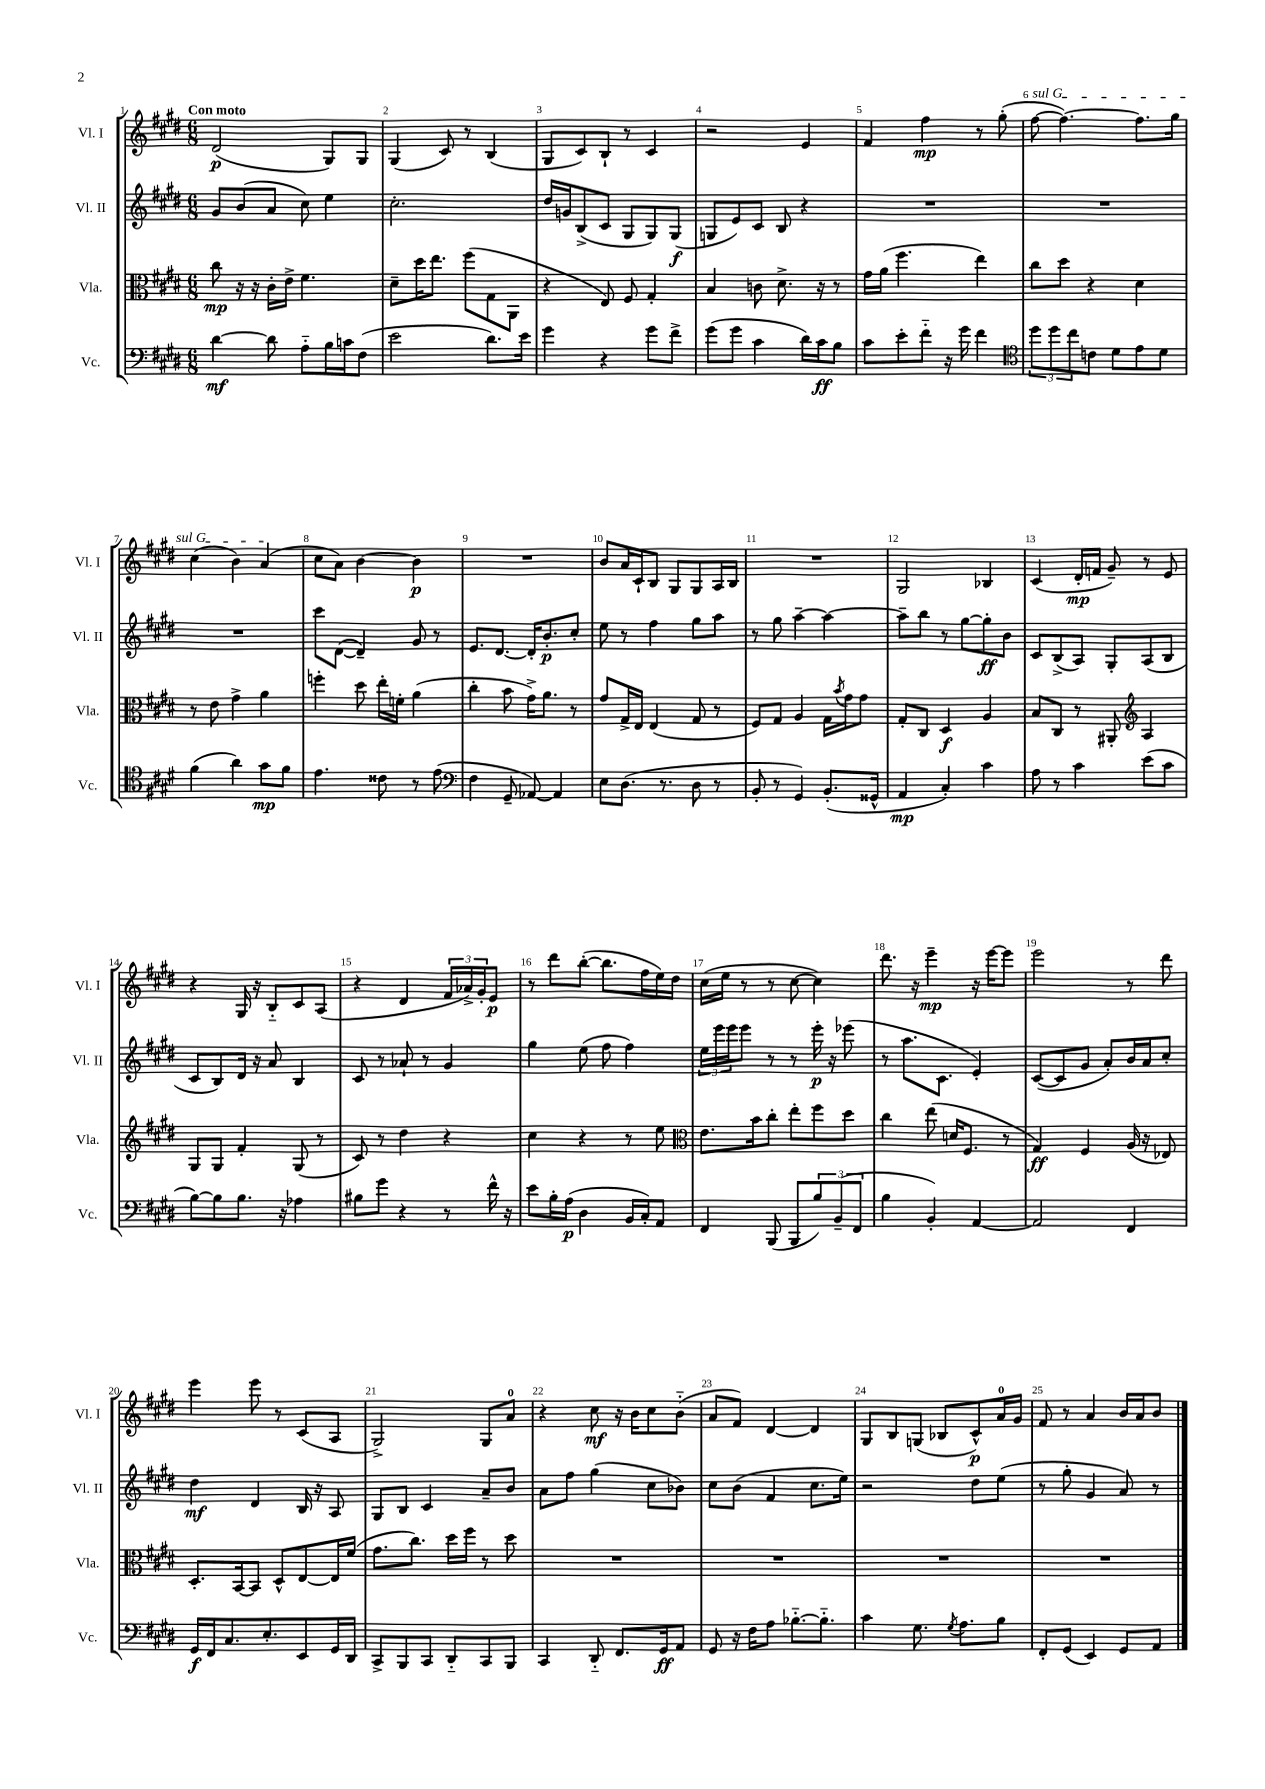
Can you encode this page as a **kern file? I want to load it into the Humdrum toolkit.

**kern	**kern	**kern	**kern
*staff4	*staff3	*staff2	*staff1
*clefF4	*clefC3	*clefG2	*clefG2
*k[f#c#g#d#]	*k[f#c#g#d#]	*k[f#c#g#d#]	*k[f#c#g#d#]
*M6/8	*M6/8	*M6/8	*M6/8
[4d#	8cc#	8g#	(2d#
.	16r	(8b	.
.	16r	.	.
8d#]	16c#'	8a	.
.	16e^	.	.
8A'~	4.f#	8cc#)	.
16B	.	4ee	8G#)
16c	.	.	.
(8F#	.	.	8G#
=	=	=	=
2e	8d#~	2.cc#'	(4G#
.	16dd#	.	.
.	8.ee	.	.
.	.	.	8c#)
.	(8ff#	.	8r
8.d#)	8G#	.	(4B
.	8AA	.	.
16e	.	.	.
=	=	=	=
4g#	4r	16dd#	8G#
.	.	16g	.
.	.	(8B^	8c#)
4r	8E)	8c#	8B`
.	8F#	8G#	8r
8g#	4G#'	8G#)	4c#
8f#^	.	(8G#	.
=	=	=	=
(8g#	4B	8G	2r
8g#	.	8e)	.
4c#	8c	8c#	.
.	8.d#^	8B	.
16d#)	.	4r	4e
16c#	16r	.	.
8B	8r	.	.
=	=	=	=
8c#	16g#	2.r	4f#
.	(16a	.	.
8e'	4.ff#	.	.
8f#'~	.	.	4ff#
16r	.	.	.
16g#	.	.	.
4f#	4ee)	.	8r
.	.	.	(8gg#'
=	=	=	=
*clefC4	*	*	*
12dd#	8cc#	2.r	[8ff#
12dd#	.	.	.
.	8dd#	.	4.ff#_)
12cc#	.	.	.
8c	4r	.	.
8d#	.	.	.
8e	4d#	.	8.ff#]
8d#	.	.	.
.	.	.	16gg#
=	=	=	=
(4f#	8r	2.r	(4cc#
.	8e	.	.
4a)	4g#^	.	4b)
8g#	4a	.	(4a
8f#	.	.	.
=	=	=	=
4.e	4ff'	8ccc#	8cc#
.	.	([8d#	8a)
.	8dd#	4d#~])	[4b
8c##	16ee'	.	.
.	16f'	.	.
8r	(4a	8g#	4b]
(8e	.	8r	.
=	=	=	=
*clefF4	*	*	*
4F#	4cc#'	8.e	2.r
.	.	[8.d#	.
8GG#~	8b	.	.
[8AA-)	16g#^)	16d#']	.
.	8.a	8.b'	.
4AA-]	.	.	.
.	8r	8cc#'	.
=	=	=	=
8E	8g#	8ee	8b
(8.D#	16G#^	8r	16a
.	16E	.	16c#`
.	(4E	4ff#	8B
8.r	.	.	.
.	.	.	8G#
8D#	8G#	8gg#	8G#
8r	8r	8aa	16A
.	.	.	16B
=	=	=	=
8BB'	8F#)	8r	2.r
8r	8G#	8gg#	.
4GG#)	4A	[4aa~	.
(8.BB'	16G#	4aa_	.
.	8qb	.	.
.	16g#	.	.
.	8g#	.	.
16GG##^^	.	.	.
=	=	=	=
4AA	8G#'	8aa~]	2G#
.	8C#	8bb	.
4C#')	4D#	8r	.
.	.	[8gg#	.
4c#	4A	8gg#']	4B-
.	.	8b	.
=	=	=	=
8A	8B	8c#	(4c#
8r	8C#	(8B^	.
4c#	8r	8A)	16d#'
.	.	.	16f
.	8AA#'	8G#'	8g#~)
*	*clefG2	*	*
(8e	4A	(8A	8r
8c#	.	8B	8e
=	=	=	=
[8B)	8G#	8c#	4r
8B]	8G#	8B)	.
8.B	4f#'	16d#	16G#
.	.	16r	16r
.	.	8a	8B'~
16r	.	.	.
4A-	(8G#	4B	8c#
.	8r	.	(8A
=	=	=	=
8B#	8c#)	8c#	4r
8g#	8r	8r	.
4r	4dd#	8a-`	4d#
.	.	8r	.
8r	4r	4g#	24f#
.	.	.	24a-^)
.	.	.	24g#'
16f#^^	.	.	8e
16r	.	.	.
=	=	=	=
8e	4cc#	4gg#	8r
16B'	.	.	8ddd#
(16A	.	.	.
4D#	4r	(8ee	([8bb'
.	.	8ff#	8.bb]
16BB	8r	4ff#)	.
16C#')	.	.	16ff#
8AA	8ee	.	16ee)
.	.	.	16dd#
=	=	=	=
*	*clefC3	*	*
4FF#	8.e	24ee	(16cc#
.	.	24eee	.
.	.	.	16ee
.	.	24eee	.
.	.	8eee	8r
.	16b	.	.
(8BBB	8cc#'	8r	8r
8BBB	8ee'	8r	[8cc#
12B)	8ff#	16eee'	4cc#])
.	.	16r	.
(12BB~	.	.	.
.	8dd#	(8eee-	.
12FF#	.	.	.
=	=	=	=
4B	4cc#	8r	8.ddd#
.	.	8.aa	.
.	.	.	16r
4BB')	(8ee	.	4eee~
.	.	8.c#	.
.	16d	.	.
.	8.F#	.	.
[4AA	.	4e')	16r
.	.	.	[16eee
.	8r	.	8eee]
=	=	=	=
2AA]	4G#)	([8c#	2eee
.	.	8c#]	.
.	4F#	8g#	.
.	.	8a')	.
4FF#	(16A	16b	8r
.	16r	16a	.
.	8E-)	8cc#'	8ddd#
=	=	=	=
16GG#	8.D#'	4dd#	4eee
16FF#	.	.	.
8.C#	.	.	.
.	[16BB	.	.
.	8BB]	4d#	8eee
8.E'	.	.	.
.	8D#^^	.	8r
8EE	[8E	16B	(8c#
.	.	16r	.
16GG#	16E]	8A	8A
16DD#	(16f#	.	.
=	=	=	=
8CC#^	8.g#	8G#	2G#^)
8BBB	.	8B	.
.	8.cc#)	.	.
8CC#	.	4c#	.
8DD#'~	16dd#	.	.
.	16ff#	.	.
8CC#	8r	8a~	8G#
8BBB	8dd#	8b	8a
=	=	=	=
4CC#	2.r	8a	4r
.	.	8ff#	.
8DD#'~	.	(4gg#	8cc#
8.FF#	.	.	16r
.	.	.	16b
.	.	8cc#	8cc#
16GG#	.	.	.
8AA	.	8b-)	(8b'~
=	=	=	=
8GG#	2.r	8cc#	8a
16r	.	(8b	8f#)
16F#	.	.	.
8A	.	4f#	[4d#
[8.B-'~	.	.	.
.	.	8.cc#	4d#]
8.B-'~]	.	.	.
.	.	16ee)	.
=	=	=	=
4c#	2.r	2r	8G#
.	.	.	8B
8.G#	.	.	(8G
.	.	.	8B-
8qG#	.	.	.
8.A	.	.	.
.	.	8dd#	8c#^^)
8B	.	(8ee	16a
.	.	.	16g#
=	=	=	=
8FF#'	2.r	8r	8f#
(8GG#	.	8gg#'	8r
4EE)	.	4g#	4a
8GG#	.	8a)	16b
.	.	.	16a
8AA	.	8r	8b
==	==	==	==
*-	*-	*-	*-
